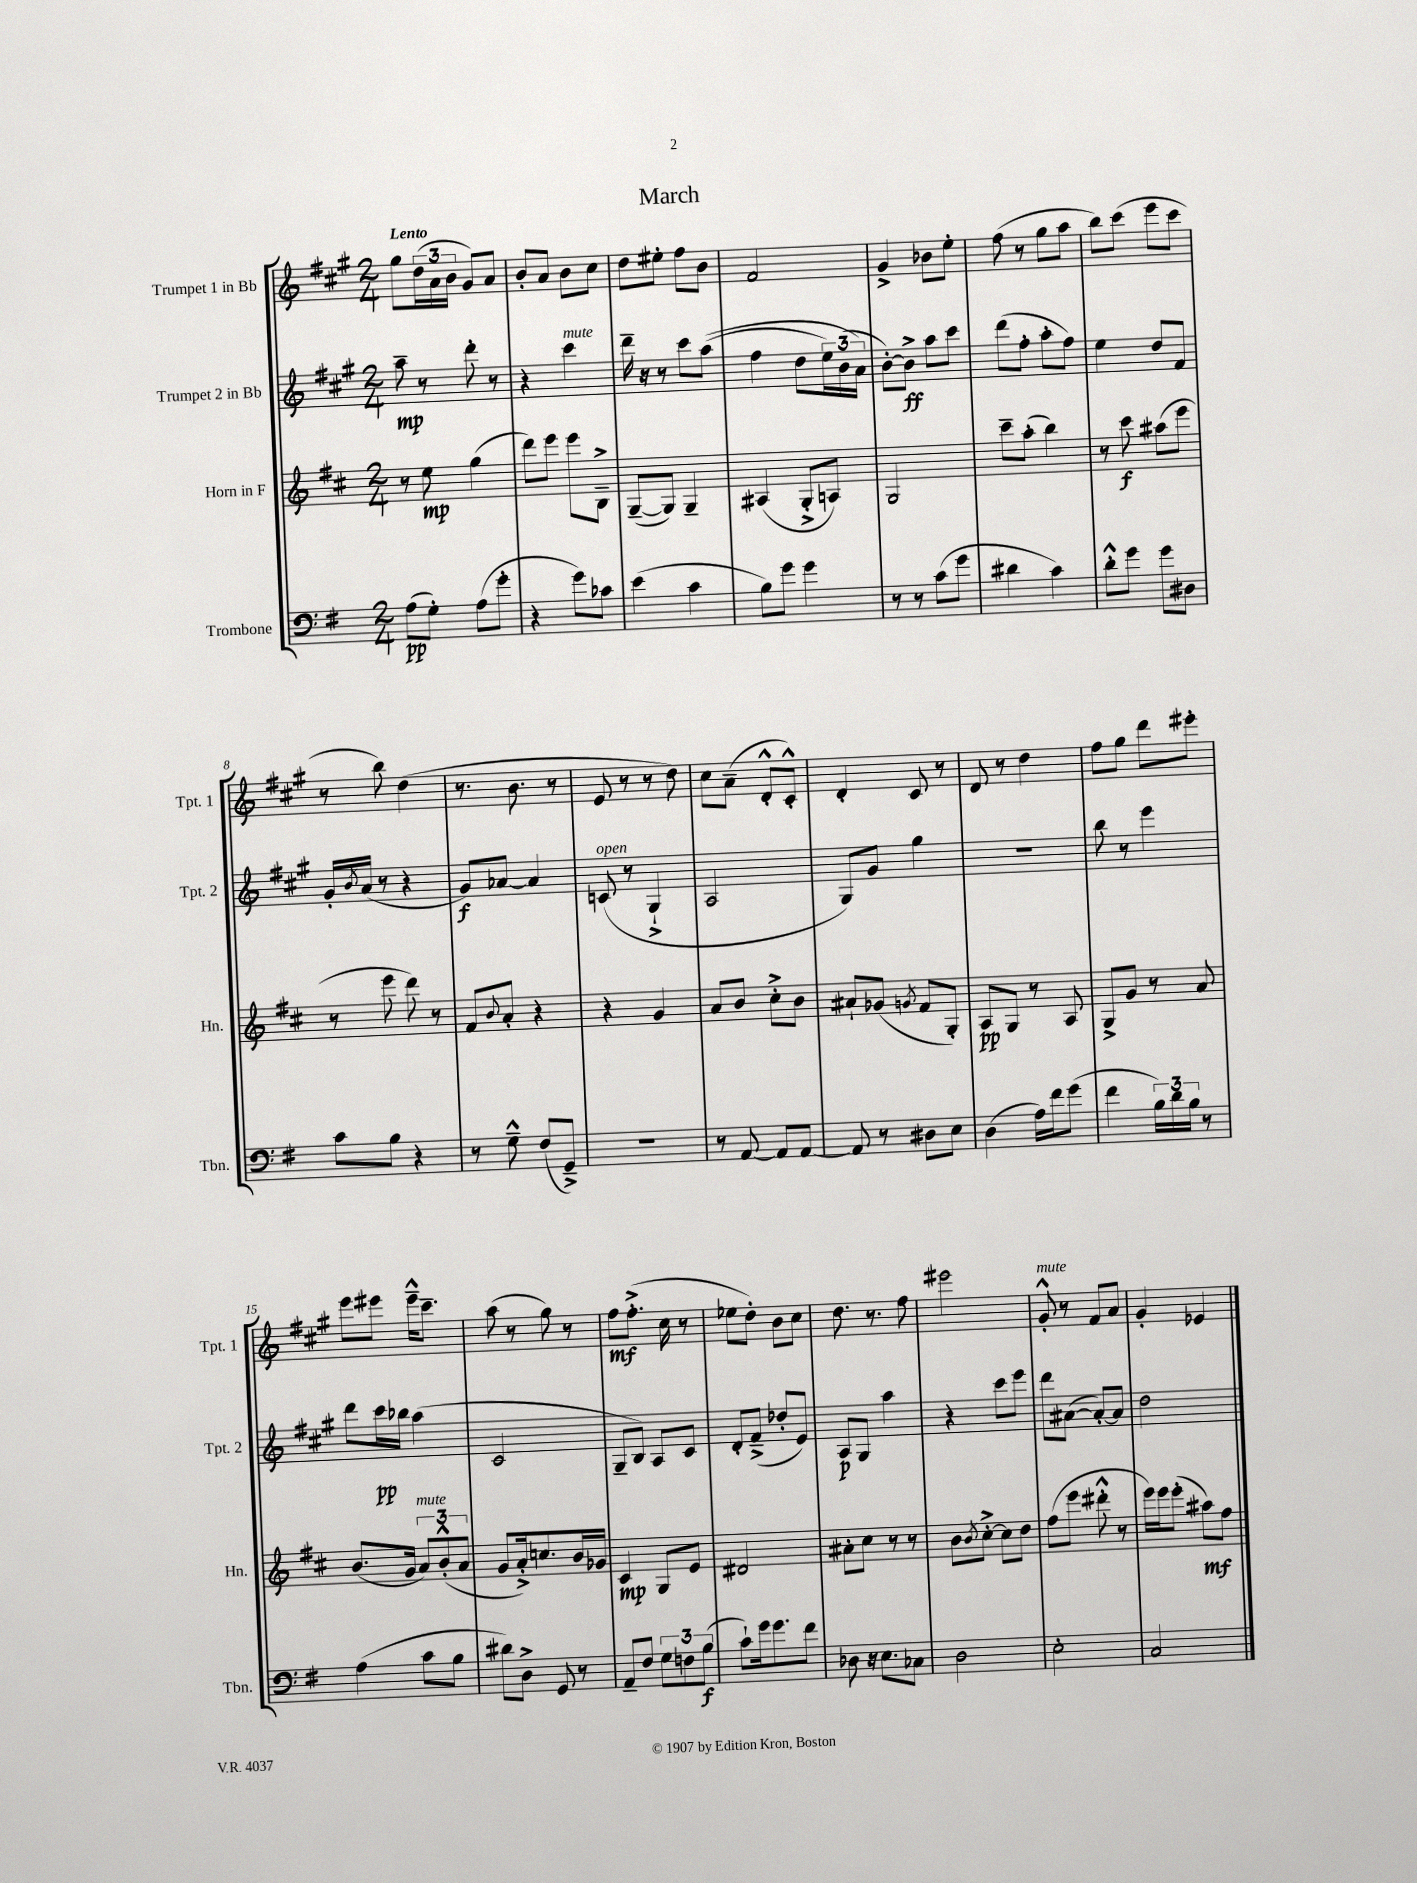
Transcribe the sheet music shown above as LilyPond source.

\header { title = "March" }
<<
\new StaffGroup <<
\new Staff = "s0" \with { instrumentName = "Trumpet 1 in Bb" shortInstrumentName = "Tpt. 1" } {
    \clef treble \key a \major \numericTimeSignature \time 2/4 \tempo "Lento"
    gis''8 \tuplet 3/2 { d''16( a'16 b'16 } gis'8) a'8 |
    b'8-. a'8 b'8 cis''8 |
    d''8 eis''8-. fis''8 b'8 |
    fis'2 |
    gis'4-> bes'8 e''8-. |
    fis''8( r8 gis''8 a''8 |
    b''8) cis'''8( e'''8 cis'''8 |
    r8 b''8) d''4( |
    r8. b'8. r8 |
    e'8 r8 r8 d''8) |
    cis''8 a'8--( d'8-.-^ cis'8-.-^) |
    d'4-. cis'8 r8 |
    d'8 r8 d''4 |
    fis''8 gis''8 d'''8 eis'''8-. |
    e'''8 eis'''8 eis'''16---^ cis'''8.-- |
    a''8( r8 gis''8) r8 |
    fis''8\mf fis''8.-.->( cis''16 r8 |
    ees''8 d''8-.) b'8 cis''8 |
    d''8. r8. fis''8 |
    eis'''2 |
    gis'8-.-^^\markup { \italic "mute" } r8 fis'8 a'8 |
    gis'4-. ees'4 \bar "|." |
}
\new Staff = "s1" \with { instrumentName = "Trumpet 2 in Bb" shortInstrumentName = "Tpt. 2" } {
    \clef treble \key a \major \numericTimeSignature \time 2/4
    a''8--\mp r8 d'''8-. r8 |
    r4 cis'''4^\markup { \italic "mute" } |
    d'''16-- r16 r8 cis'''8 a''8(\( |
    fis''4 d''8 \tuplet 3/2 { e''16) b'16( a'16\) } |
    b'8~-.) b'8->\ff a''8 cis'''8 |
    d'''8( fis''8-. a''8-. fis''8) |
    e''4 d''8 fis'8 |
    gis'16-. \acciaccatura { b'8 } a'16( r8 r4 |
    gis'8\f) aes'8~ aes'4 |
    c'8^\markup { \italic "open" }( r8 gis4-!-> |
    a2 |
    gis8) gis'8 gis''4 |
    R2 |
    b''8 r8 e'''4 |
    d'''8 cis'''16\pp bes''16 a''4( |
    cis'2 |
    gis8-- b8) a8 cis'8 |
    d'8-. fis'8--->( des''8-. e'8) |
    a8\p gis8 a''4 |
    r4 cis'''8 e'''8 |
    d'''8 ais'8~( ais'8~-.) ais'8 |
    d''2 \bar "|." |
}
\new Staff = "s2" \with { instrumentName = "Horn in F" shortInstrumentName = "Hn." } {
    \clef treble \key d \major \numericTimeSignature \time 2/4
    r8 e''8\mp g''4( |
    d'''8) e'''8 e'''8 b8---> |
    g8~--( g8) g4-- |
    ais4( g8-.-> a8) |
    g2 |
    cis'''8-- a''8-.( b''4) |
    r8 cis'''8\f ais''8( e'''8 |
    r8 e'''8 d'''8) r8 |
    fis'8 \appoggiatura { b'8 } a'8-. r4 |
    r4 g'4 |
    a'8 b'8 cis''8-.-> b'8 |
    ais'8-! ges'8( \acciaccatura { g'8 } fis'8 g8-.) |
    a8\pp g8 r8 a8 |
    g8-> g'8 r8 a'8 |
    b'8.( g'16 \tuplet 3/2 { a'8^\markup { \italic "mute" }) b'8-.-^( a'8 } |
    g'8 a'16-.->) c''8. b'16 ges'16 |
    cis'4\mp g8 e'8 |
    dis'2 |
    ais'8-. cis''8 r8 r8 |
    b'8 \acciaccatura { b'8 } cis''8~-.-> cis''8 d''8 |
    fis''8( e'''8 dis'''8-.-^ r8 |
    e'''16) e'''16 e'''8-.( ais''8\mf) fis''8 \bar "|." |
}
\new Staff = "s3" \with { instrumentName = "Trombone" shortInstrumentName = "Tbn." } {
    \clef bass \key g \major \numericTimeSignature \time 2/4
    a8\pp( g8-.) a8( g'8-. |
    r4 g'8) ces'8 |
    e'4( c'4 |
    b8) g'8 g'4 |
    r8 r8 c'8( g'8 |
    dis'4 c'4) |
    d'8-.-^ g'8 g'8 dis8 |
    c'8 b8 r4 |
    r8 g8---^ fis8( g,8--->) |
    R2 |
    r8 a,8~ a,8 a,8~ |
    a,8 r8 dis8 e8 |
    d4( a16) fis'16 g'8( |
    fis'4 \tuplet 3/2 { b16) d'16 b16 } r8 |
    a4( c'8 b8 |
    dis'8) d8-> g,8 r8 |
    a,8-- fis8 \tuplet 3/2 { g8 f8 b8\f( } |
    c'8-!) g'16 g'8. fis'8 |
    des8 r16 e8. ces8 |
    d2 |
    e2-. |
    c2 \bar "|." |
}
>>
>>
